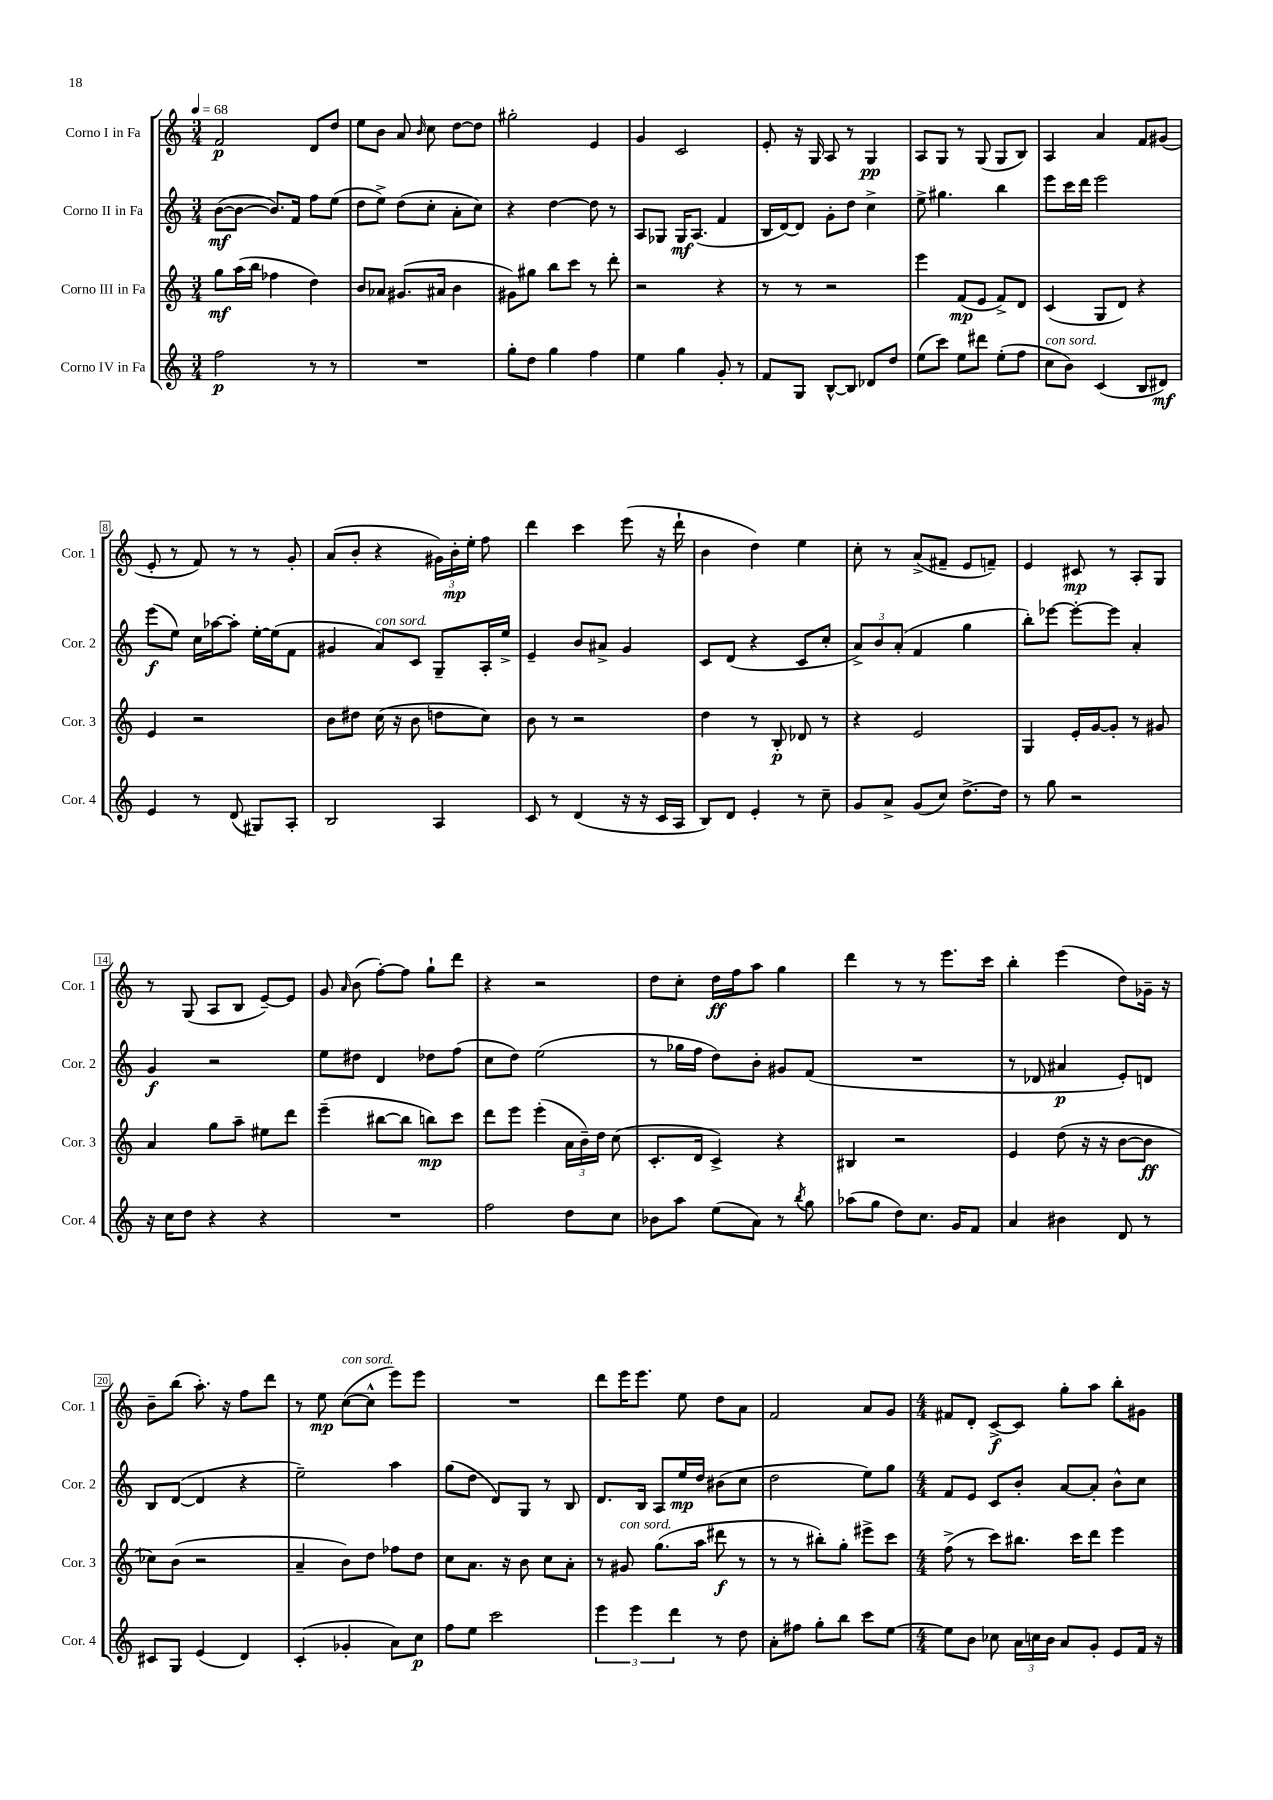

**kern	**dynam	**kern	**dynam	**kern	**dynam	**kern	**dynam
*part4	*part4	*part3	*part3	*part2	*part2	*part1	*part1
*staff4	*staff4	*staff3	*staff3	*staff2	*staff2	*staff1	*staff1
*I"Corno IV in Fa	*	*I"Corno III in Fa	*	*I"Corno II in Fa	*	*I"Corno I in Fa	*
*I'Cor. 4	*	*I'Cor. 3	*	*I'Cor. 2	*	*I'Cor. 1	*
*clefG2	*	*clefG2	*	*clefG2	*	*clefG2	*
*k[]	*	*k[]	*	*k[]	*	*k[]	*
*M3/4	*	*M3/4	*	*M3/4	*	*M3/4	*
*MM68	*	*MM68	*	*MM68	*	*MM68	*
=1	=1	=1	=1	=1	=1	=1	=1
2ff\	p	8gg\L	mf	([8b\L	mf	2f/	p
.	.	(16aa\L	.	8b\J_	.	.	.
.	.	16bb\JJ	.	.	.	.	.
.	.	4ff-X\	.	8.b/L])	.	.	.
.	.	.	.	16f/Jk	.	.	.
8r	.	4dd\)	.	8ff\L	.	8d/L	.
8r	.	.	.	(8ee\J	.	8dd/J	.
=2	=2	=2	=2	=2	=2	=2	=2
2.r	.	8b/L	.	8dd\L	.	8ee\L	.
.	.	8a-X/J	.	8ee^\J)	.	8b\J	.
.	.	(8.g#X/L	.	(8dd\L	.	8a/	.
.	.	.	.	.	.	16qqb/	.
.	.	.	.	8cc'\J	.	8cc\	.
.	.	16a#X/Jk	.	.	.	.	.
.	.	4b\	.	8a'\L	.	[8dd\L	.
.	.	.	.	8cc\J)	.	8dd\J]	.
=3	=3	=3	=3	=3	=3	=3	=3
8gg'\L	.	8g#X\L)	.	4r	.	2gg#X'\	.
8dd\J	.	8gg#X\J	.	.	.	.	.
4gg\	.	8bb\L	.	[4dd\	.	.	.
.	.	8ccc\J	.	.	.	.	.
4ff\	.	8r	.	8dd\]	.	4e/	.
.	.	8ddd'\	.	8r	.	.	.
=4	=4	=4	=4	=4	=4	=4	=4
4ee\	.	2r	.	8A/L	.	4g/	.
.	.	.	.	8G-X/J	.	.	.
4gg\	.	.	.	16G-/KL	mf	2c/	.
.	.	.	.	(8.A/J	.	.	.
8g'/	.	4r	.	4f/	.	.	.
8r	.	.	.	.	.	.	.
=5	=5	=5	=5	=5	=5	=5	=5
8f/L	.	8r	.	16B/LL	.	8e'/	.
.	.	.	.	[16d/J)	.	.	.
8G/J	.	8r	.	8d/J]	.	16r	.
.	.	.	.	.	.	16G/	.
[8B^^/L	.	2r	.	8g'\L	.	8A/	.
8B/J]	.	.	.	8dd\J	.	8r	.
8d-X/L	.	.	.	4cc^\	.	4G/	pp
8dd/J	.	.	.	.	.	.	.
=6	=6	=6	=6	=6	=6	=6	=6
(8ee\L	.	4eee\	.	8ee^\	.	8A/L	.
8ccc\J)	.	.	.	4.gg#X\	.	8G/J	.
8ee\L	.	(8f/L	mp	.	.	8r	.
8ddd#X\J	.	8e/J	.	.	.	(8G/	.
(8ee'\L	.	8f^/L)	.	4bb\	.	8G/L	.
8ff\J	.	8d/J	.	.	.	8B/J)	.
=7	=7	=7	=7	=7	=7	=7	=7
!LO:TX:a:i:t=con sord.	!	!	!	!	!	!	!
8cc\L	.	(4c/	.	8eee\L	.	4A/	.
8b\J)	.	.	.	16ccc\L	.	.	.
.	.	.	.	16ddd\JJ	.	.	.
(4c/	.	8G/L	.	2eee\	.	4a/	.
.	.	8d/J)	.	.	.	.	.
8B/L	.	4r	.	.	.	8f/L	.
8d#X/J)	mf	.	.	.	.	(8g#X/J	.
!!LO:LB:g=z
=8	=8	=8	=8	=8	=8	=8	=8
4e/	.	4e/	.	(8eee\L	f	8e'/	.
.	.	.	.	8ee\J)	.	8r	.
8r	.	2r	.	16cc\LL	.	8f/)	.
.	.	.	.	[16aa-X\J	.	.	.
(8d/	.	.	.	8aa-'\J]	.	8r	.
8G#X/L)	.	.	.	[16ee'\LL	.	8r	.
.	.	.	.	(16ee\J]	.	.	.
8A'/J	.	.	.	8f\J	.	8g'/	.
=9	=9	=9	=9	=9	=9	=9	=9
2B/	.	8b\L	.	4g#X/	.	(8a/L	.
.	.	8dd#X\J	.	.	.	8b'/J	.
!	!	!	!	!LO:TX:a:i:t=con sord.	!	!	!
.	.	(16cc\	.	8a/L)	.	4r	.
.	.	16r	.	.	.	.	.
.	.	8b\	.	8c/J	.	.	.
4A/	.	8ddn\L	.	8G~/L	.	24g#X\LL)	.
.	.	.	.	.	.	24b'\	mp
.	.	.	.	.	.	24ee'\JJ	.
.	.	8cc\J)	.	16A'/L	.	8ff\	.
.	.	.	.	16ee^/JJ	.	.	.
=10	=10	=10	=10	=10	=10	=10	=10
8c/	.	8b\	.	4e~/	.	4ddd\	.
8r	.	8r	.	.	.	.	.
(4d/	.	2r	.	8b/L	.	4ccc\	.
.	.	.	.	8a#X^/J	.	.	.
16r	.	.	.	4g/	.	(8eee\	.
16r	.	.	.	.	.	.	.
16c/LL	.	.	.	.	.	16r	.
16A/JJ	.	.	.	.	.	16ddd`\	.
=11	=11	=11	=11	=11	=11	=11	=11
8B/L)	.	4dd\	.	8c/L	.	4b\	.
8d/J	.	.	.	(8d/J	.	.	.
4e'/	.	8r	.	4r	.	4dd\)	.
.	.	8B'/	p	.	.	.	.
8r	.	8d-X/	.	8c/L	.	4ee\	.
8cc~\	.	8r	.	8cc'/J	.	.	.
=12	=12	=12	=12	=12	=12	=12	=12
8g/L	.	4r	.	12a^/L)	.	8cc'\	.
.	.	.	.	12b/	.	.	.
8a^/J	.	.	.	.	.	8r	.
.	.	.	.	(12a'/J	.	.	.
(8g/L	.	2e/	.	4f/	.	(8a^/L	.
8cc/J)	.	.	.	.	.	8f#X~/J	.
[8.dd^\L	.	.	.	4gg\	.	8e/L	.
.	.	.	.	.	.	8fn~/J)	.
16dd\Jk]	.	.	.	.	.	.	.
=13	=13	=13	=13	=13	=13	=13	=13
8r	.	4G/	.	8bb'\L)	.	4e/	.
8gg\	.	.	.	[8eee-X\J	.	.	.
2r	.	16e'/LL	.	8eee-'\L_	.	8c#X/	mp
.	.	[16g/J	.	.	.	.	.
.	.	8g'/J]	.	8eee-\J]	.	8r	.
.	.	8r	.	4a'/	.	8A'/L	.
.	.	8g#X/	.	.	.	8G/J	.
!!LO:LB:g=z
=14	=14	=14	=14	=14	=14	=14	=14
16r	.	4a/	.	4g/	f	8r	.
16cc\KL	.	.	.	.	.	.	.
8dd\J	.	.	.	.	.	(8G/	.
4r	.	8gg\L	.	2r	.	8A/L	.
.	.	8aa~\J	.	.	.	8B/J	.
4r	.	8ee#X\L	.	.	.	[8e~/L)	.
.	.	8ddd\J	.	.	.	8e/J]	.
=15	=15	=15	=15	=15	=15	=15	=15
2.r	.	(4eee~\	.	8ee\L	.	8g/	.
.	.	.	.	.	.	16qqa/	.
.	.	.	.	8dd#X\J	.	(8b\	.
.	.	[8bb#X\L	.	4d/	.	[8ff'\L)	.
.	.	8bb#\J]	.	.	.	8ff\J]	.
.	.	8bbn\L)	mp	8dd-X\L	.	8gg`\L	.
.	.	8ccc\J	.	(8ff\J	.	8ddd\J	.
=16	=16	=16	=16	=16	=16	=16	=16
2ff\	.	8ddd\L	.	8cc\L	.	4r	.
.	.	8eee\J	.	8dd\J)	.	.	.
.	.	(4eee'\	.	(2ee\	.	2r	.
8dd\L	.	24a\LL	.	.	.	.	.
.	.	24b~\)	.	.	.	.	.
.	.	24dd\JJ	.	.	.	.	.
8cc\J	.	(8cc\	.	.	.	.	.
=17	=17	=17	=17	=17	=17	=17	=17
8b-X\L	.	8.c'/L	.	8r	.	8dd\L	.
8aa\J	.	.	.	16gg-X\LL	.	8cc'\J	.
.	.	16d/Jk	.	16ff\JJ	.	.	.
(8ee\L	.	4c^/)	.	8dd\L)	.	16dd\LL	ff
.	.	.	.	.	.	16ff\J	.
8a\J)	.	.	.	8b'\J	.	8aa\J	.
8r	.	4r	.	8g#X/L	.	4gg\	.
8qbb/	.	.	.	.	.	.	.
8gg\	.	.	.	(8f/J	.	.	.
=18	=18	=18	=18	=18	=18	=18	=18
(8aa-X\L	.	4B#X/	.	2.r	.	4ddd\	.
8gg\J	.	.	.	.	.	.	.
8dd\L)	.	2r	.	.	.	8r	.
8.cc\J	.	.	.	.	.	8r	.
.	.	.	.	.	.	8.eee\L	.
16g/KL	.	.	.	.	.	.	.
8f/J	.	.	.	.	.	.	.
.	.	.	.	.	.	16ccc\Jk	.
=19	=19	=19	=19	=19	=19	=19	=19
4a/	.	4e/	.	8r	.	4bb'\	.
.	.	.	.	8d-X/	.	.	.
4b#X\	.	(8dd\	.	4a#X/	p	(4eee\	.
.	.	16r	.	.	.	.	.
.	.	16r	.	.	.	.	.
8d/	.	[8b\L	.	8e'/L)	.	8dd\L)	.
8r	.	8b\J]	ff	8dn/J	.	16g-X~\Jk	.
.	.	.	.	.	.	16r	.
!!LO:LB:g=z
=20	=20	=20	=20	=20	=20	=20	=20
8c#X/L	.	8cc-X\L)	.	8B/L	.	8b~\L	.
8G/J	.	(8b\J	.	([8d/J	.	(8bb\J	.
(4e/	.	2r	.	4d/]	.	8.aa'\)	.
.	.	.	.	.	.	16r	.
4d/)	.	.	.	4r	.	8ff\L	.
.	.	.	.	.	.	8ddd\J	.
=21	=21	=21	=21	=21	=21	=21	=21
(4c'/	.	4a~/	.	2ee~\)	.	8r	.
.	.	.	.	.	.	8ee\	mp
!	!	!	!	!	!	!LO:TX:a:i:t=con sord.	!
4g-X'/	.	8b\L)	.	.	.	([8cc\L	.
.	.	8dd\J	.	.	.	8cc^^\J]	.
8a\L)	.	8ff-X\L	.	4aa\	.	8eee\L)	.
8cc\J	p	8dd\J	.	.	.	8eee\J	.
=22	=22	=22	=22	=22	=22	=22	=22
8ff\L	.	8cc\L	.	(8gg\L	.	2.r	.
8ee\J	.	8.a\J	.	8dd\J	.	.	.
2ccc\	.	.	.	8d/L)	.	.	.
.	.	16r	.	.	.	.	.
.	.	8b\	.	8G/J	.	.	.
.	.	8cc\L	.	8r	.	.	.
.	.	8a'\J	.	8B/	.	.	.
=23	=23	=23	=23	=23	=23	=23	=23
6eee\	.	8r	.	8.d/L	.	8ddd\L	.
!	!	!LO:TX:a:i:t=con sord.	!	!	!	!	!
.	.	8g#X/	.	.	.	16eee\K	.
6eee\	.	.	.	.	.	.	.
.	.	.	.	16B/Jk	.	8.eee\J	.
.	.	(8.gg\L	.	8A/L	.	.	.
6ddd\	.	.	.	.	.	.	.
.	.	.	.	16ee/L	mp	8ee\	.
.	.	16aa\Jk	.	16dd/JJ	.	.	.
8r	.	8ddd#X\	f	(8b#X\L	.	8dd\L	.
8dd\	.	8r	.	8cc\J	.	8a\J	.
=24	=24	=24	=24	=24	=24	=24	=24
8a'\L	.	8r	.	2dd\	.	2f/	.
8ff#X\J	.	8r	.	.	.	.	.
8gg'\L	.	8bb#X'\L)	.	.	.	.	.
8bb\J	.	8gg'\J	.	.	.	.	.
8ccc\L	.	8eee#X^\L	.	8ee\L)	.	8a/L	.
[8ee\J	.	8ccc\J	.	8gg\J	.	8g/J	.
=25	=25	=25	=25	=25	=25	=25	=25
*M4/4	*	*M4/4	*	*M4/4	*	*M4/4	*
8ee\L]	.	(8ff^\	.	8f/L	.	8f#X/L	.
8b\J	.	8r	.	8e/J	.	8d'/J	.
8cc-X\	.	8ccc\L)	.	8c/L	.	[8c^/L	f
24a\LL	.	8.bb#X\J	.	8b'/J	.	8c/J]	.
24ccn\	.	.	.	.	.	.	.
24b\JJ	.	.	.	.	.	.	.
8a/L	.	.	.	[8a/L	.	8gg'\L	.
.	.	16ccc\KL	.	.	.	.	.
8g'/J	.	8ddd\J	.	8a'/J]	.	8aa\J	.
8e/L	.	4eee\	.	8b^^\L	.	8bb'\L	.
16f/Jk	.	.	.	8cc\J	.	8g#X\J	.
16r	.	.	.	.	.	.	.
==	==	==	==	==	==	==	==
*-	*-	*-	*-	*-	*-	*-	*-
